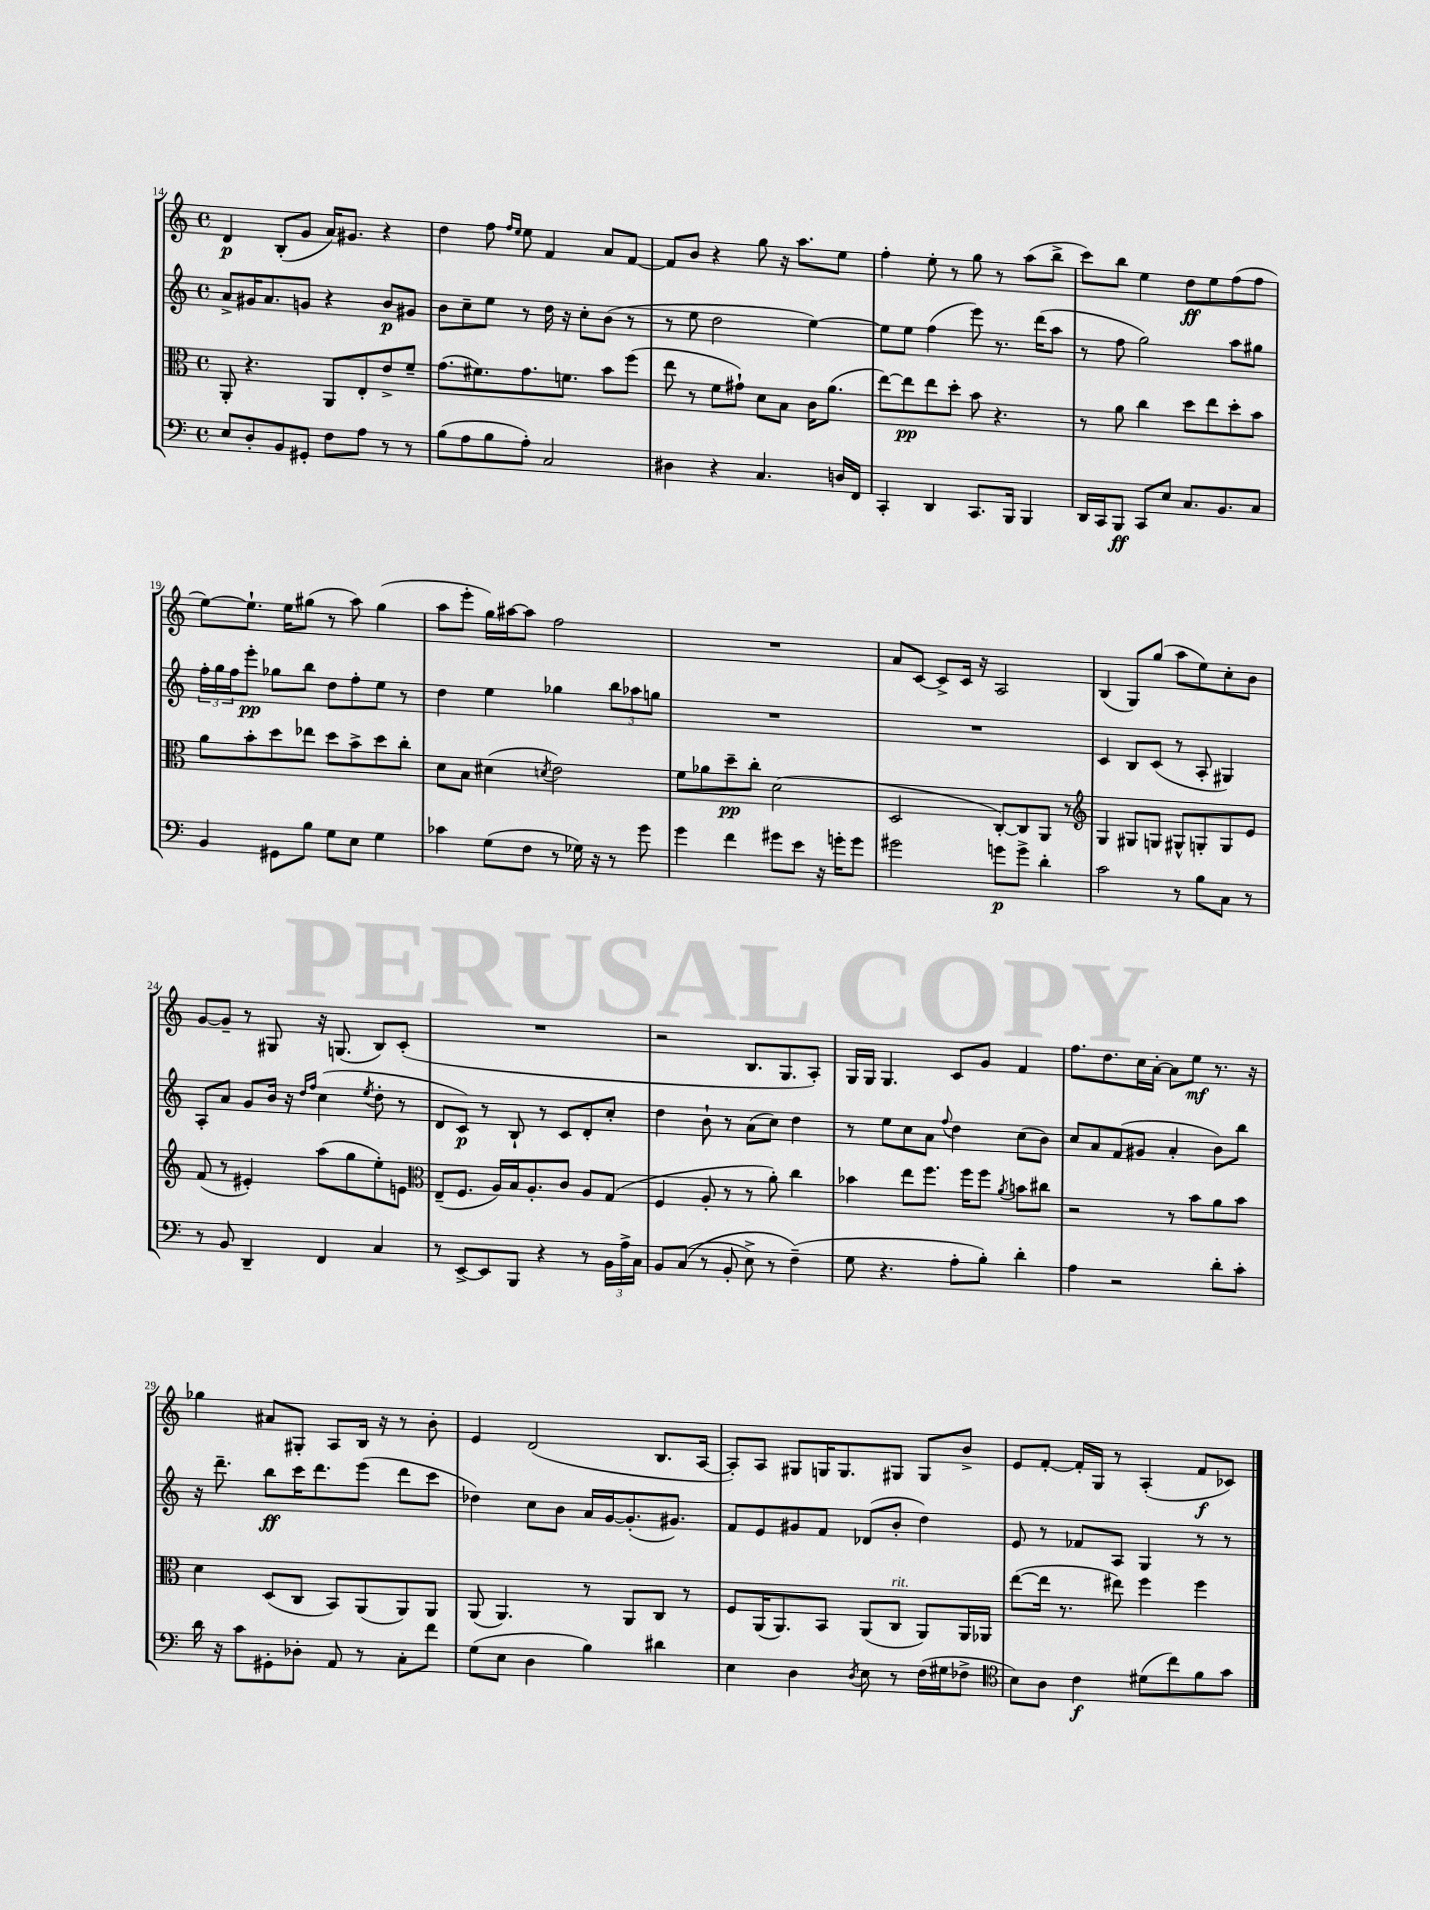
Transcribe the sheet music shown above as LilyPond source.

<<
\new StaffGroup <<
\new Staff = "s0" {
    \clef treble \key c \major \defaultTimeSignature \time 4/4
    d'4\p b8-.( g'8 a'16) gis'8. r4 |
    d''4 f''8 \grace { f''16 e''16 } e''8 f'4 a'8 f'8~ |
    f'8 b'8 r4 g''8 r16 a''8. e''8 |
    f''4-. e''8-. r8 g''8 r8 a''8( b''8-> |
    c'''8) b''8 e''4 d''8\ff e''8 f''8( f''8 |
    e''8~) e''8.-! e''16 gis''8( r8 a''8) gis''4( |
    a''8 e'''8-. g''16) ais''16~ ais''8 f''2 |
    R1 |
    a'8 c'8~ c'8-> c'16 r16 a2 |
    b4( g8) g''8( a''8 e''8) c''8-. b'8 |
    g'8~ g'8-- r8 gis8 r16 g8.( b8) c'8-.( |
    R1 |
    r2 b8. g8. a8-.) |
    g16 g16 g4. c'8 g'8 f'4 |
    f''8. d''8. c''16 a'16~-. a'8 e''8\mf r8. r16 |
    ges''4 ais'8 gis8-. a8 b16 r16 r8 b'8-. |
    e'4 d'2( b8. a16~ |
    a8-.) a8 gis8 g16 g8. gis8 gis8 b'8-> |
    e'8 f'8~-. f'16-. g16 r8 a4-.( f'8\f ces'8) \bar "|." |
}
\new Staff = "s1" {
    \clef treble \key c \major \defaultTimeSignature \time 4/4
    a'8-> gis'16 a'8. g'8 r4 b'8\p gis'8 |
    b'8 c''8-- e''8 r8 d''16 r16 c''8-. b'8( r8 |
    r8 e''8 d''2 e''4~) |
    e''8 e''8 f''4( e'''8) r8. d'''16( a''8 |
    r8 f''8 g''2) a''8 gis''8 |
    \tuplet 3/2 { f''16-. g''16 f''16 } e'''8-.\pp ges''8 b''8 d''8 f''8-. e''8 r8 |
    d''4 e''4 ges''4 \tuplet 3/2 { b''8 aes''8 g''8 } |
    R1 |
    R1 |
    c'4 b8 c'8( r8 a8-. gis4) |
    a8-. a'8 g'8 b'16 r16 \grace { d''16 f''16 } c''4( \acciaccatura { e''8 } d''8-. r8 |
    d'8 c'8\p) r8 b8-! r8 c'8 d'8-. c''8-. |
    d''4 b'8-! r8 a'8( c''8) d''4 |
    r8 e''8 c''8 a'8 \appoggiatura { f''8 } d''4 c''8( b'8) |
    c''8 a'8 f'8( gis'8 a'4-. b'8) b''8 |
    r16 d'''8.-- b''8\ff c'''16 d'''8. e'''8( d'''8 c'''8 |
    des''4) c''8 b'8 a'16 g'16~ g'8.-.( gis'8.) |
    f'8 e'8 gis'8 f'8 des'8( b'8-. d''4) |
    e'8 r8 fes'8 a8 g4 r8 r8 \bar "|." |
}
\new Staff = "s2" {
    \clef alto \key c \major \defaultTimeSignature \time 4/4
    a,8-. r4. a,8 e8-. e'8-> f'8-- |
    g'8.( fis'8.) g'8. f'8. b'8 f''8( |
    e''8 r8 f'8 gis'8-!) d'8 b8 c'16 a'8.( |
    e''8~) e''8\pp e''8 d''8-. b'8 r4. |
    r8 a'8 c''4 d''8 e''8 d''8-. b'8 |
    a'8 b'8-. d''8 ees''8 d''8 b'8-> d''8 c''8-. |
    d'8 b8 dis'4( \acciaccatura { d'8 } e'2) |
    f'8 aes'8 d''8--\pp c''8-. d'2( |
    d2 c8~-.) c8 a,8 r8 |
    \clef treble g4 gis8 g8 gis8-^ g8-. g8 e'8 |
    f'8( r8 eis'4-.) a''8( g''8 e''8-.) e'8 |
    \clef alto e8--( f8. a16) b16 a8.-. c'8 a8 g8( |
    f4 a8-. r8 r8 a'8-.) c''4 |
    bes'4 e''8 f''8. f''16 f''8 \acciaccatura { a'8 } b'8 cis''8 |
    r2 r8 b'8 a'8 b'8 |
    d'4 d8( c8 b,8) a,8( a,8) a,8 |
    a,8( a,4.) r8 a,8 c8 r8 |
    f8 a,16( a,8.) b,8 a,8( c8^\markup { \italic "rit." } a,8) a,16 aes,16 |
    e''8~( e''16 r8. eis''8) f''4 f''4 \bar "|." |
}
\new Staff = "s3" {
    \clef bass \key c \major \defaultTimeSignature \time 4/4
    e8 d8-. b,8 gis,8-. f8 a8 r8 r8 |
    b8( a8 b8 a8-.) c2 |
    dis4 r4 c4. d16 f,16 |
    c,4-. d,4 c,8. b,,16 b,,4 |
    d,16 c,16 b,,8\ff c,8 e8 c8. b,8. c8 |
    b,4 gis,8 b8 g8 e8 g4 |
    ces'4 g8( f8 r8 ges16) r16 r8 g'8 |
    g'4 f'4 gis'8 e'8 r16 g'16-. g'8 |
    gis'2 g'8\p g'8-> d'4-. |
    c'2 r8 b8 c8 r8 |
    r8 b,8 d,4-- f,4 c4 |
    r8 e,8~-> e,8 b,,8 r4 r8 \tuplet 3/2 { b,16 a16-> c16 } |
    b,8 c8(\( r8 b,8-. e8->) r8 f4--(\) |
    g8 r4. a8-. b8-.) d'4-. |
    a4 r2 d'8-. c'8-. |
    d'16 r16 c'8 gis,8-. des8-. a,8 r8 c8-. f'8 |
    g8( e8 d4 b4) dis'4 |
    e4 d4 \acciaccatura { d8 } e8 r8 f16( gis16 fes8-> |
    \clef tenor b8) a8 c'4\f dis'8( c''8) f'8 g'8 \bar "|." |
}
>>
>>
\layout { \context { \Score currentBarNumber = #14 } }
